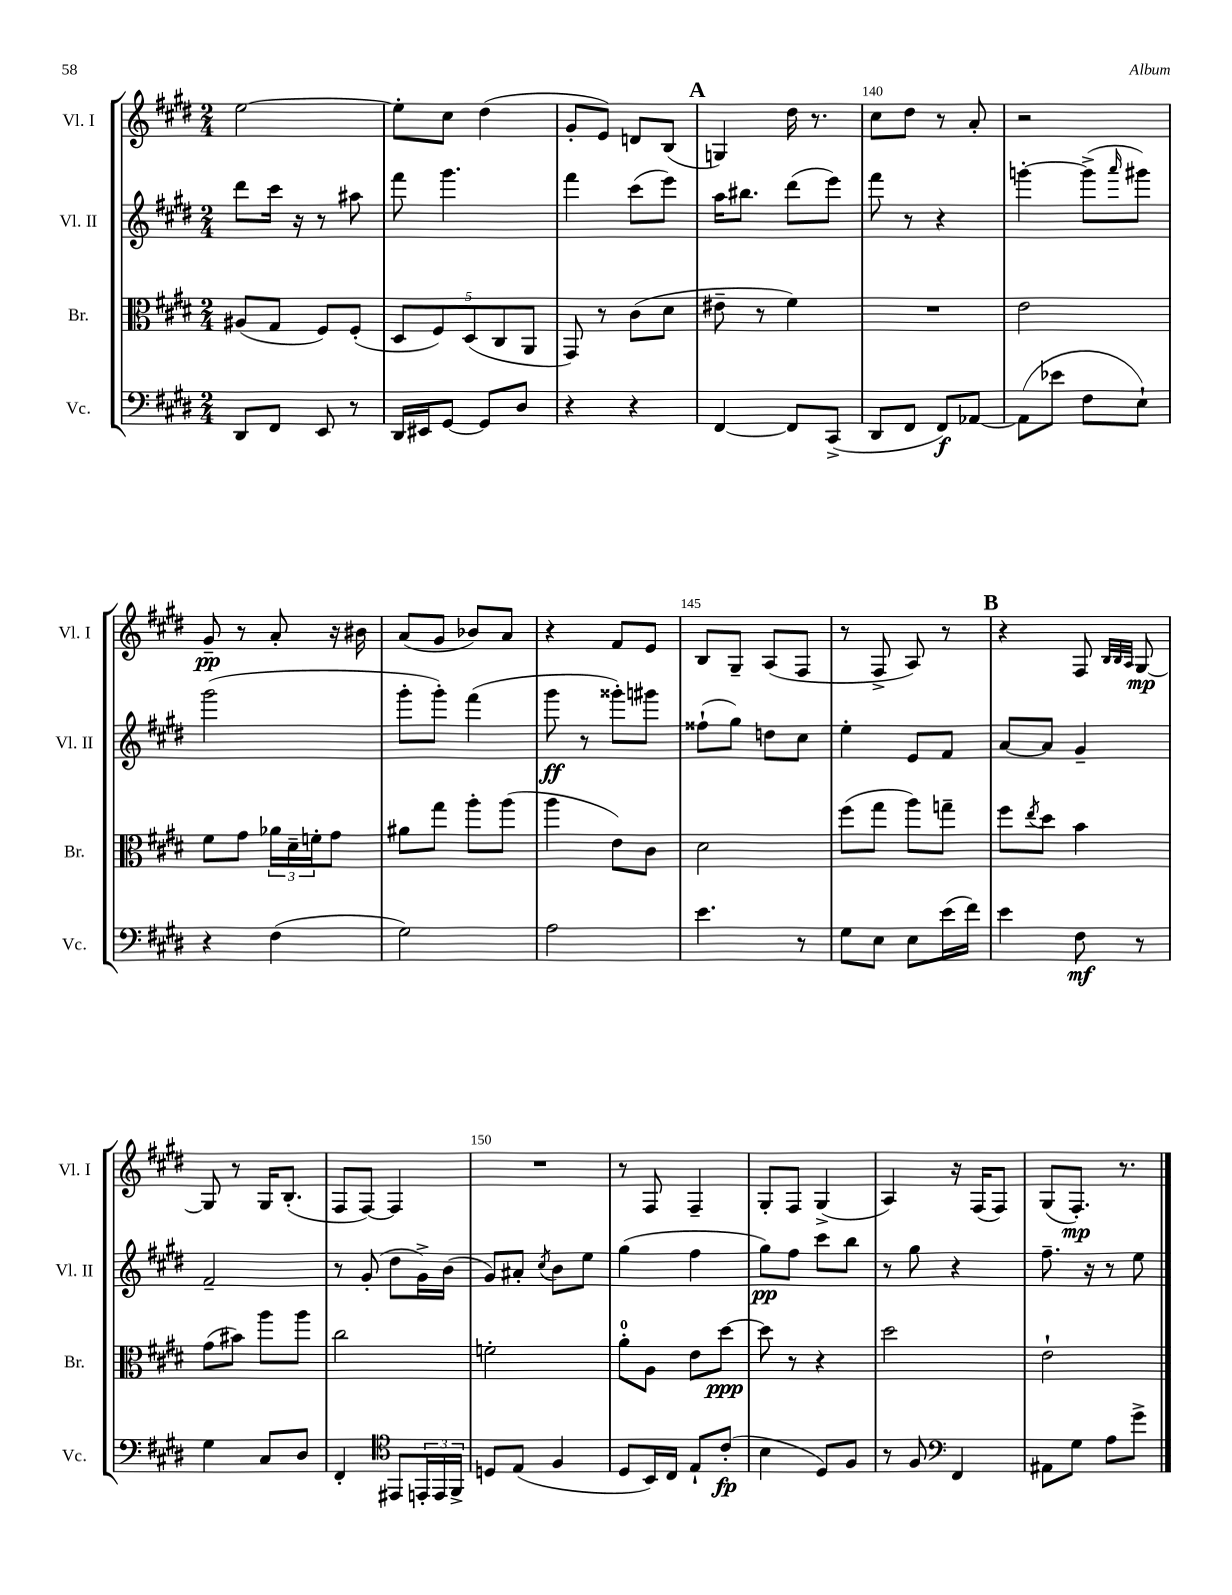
<<
\new StaffGroup <<
\new Staff = "s0" \with { instrumentName = "Vl. I" shortInstrumentName = "Vl. I" } {
    \clef treble \key e \major \numericTimeSignature \time 2/4
    e''2~ |
    e''8-. cis''8 dis''4( |
    gis'8-. e'8) d'8 b8( |
    \mark \markup { \bold "A" } g4) dis''16 r8. |
    cis''8 dis''8 r8 a'8-. |
    r2 |
    gis'8--\pp r8 a'8-. r16 bis'16 |
    a'8( gis'8 bes'8) a'8 |
    r4 fis'8 e'8 |
    b8 gis8-- a8( fis8 |
    r8 fis8-> a8) r8 |
    \mark \markup { \bold "B" } r4 fis8 \grace { b32 b32 a32 } gis8~\mp |
    gis8 r8 gis16 b8.-.( |
    fis8 fis8~) fis4 |
    R2 |
    r8 fis8 fis4-- |
    gis8-. fis8 gis4->( |
    a4) r16 fis16( fis8) |
    gis8( fis8.-.\mp) r8. \bar "|." |
}
\new Staff = "s1" \with { instrumentName = "Vl. II" shortInstrumentName = "Vl. II" } {
    \clef treble \key e \major \numericTimeSignature \time 2/4
    dis'''8 cis'''16 r16 r8 ais''8 |
    fis'''8 gis'''4. |
    fis'''4 cis'''8( e'''8) |
    \mark \markup { \bold "A" } a''16 bis''8. dis'''8( e'''8) |
    fis'''8 r8 r4 |
    g'''4~-. g'''8->( \grace { a'''16 } gis'''8) |
    gis'''2( |
    gis'''8-. gis'''8-.) fis'''4( |
    gis'''8\ff r8 gisis'''8-.) gis'''8 |
    fisis''8-!( gis''8) d''8 cis''8 |
    e''4-. e'8 fis'8 |
    \mark \markup { \bold "B" } a'8~ a'8 gis'4-- |
    fis'2-- |
    r8 gis'8-.( dis''8 gis'16->) b'16( |
    gis'8) ais'8-. \acciaccatura { cis''8 } b'8 e''8 |
    gis''4( fis''4 |
    gis''8\pp) fis''8 cis'''8 b''8 |
    r8 gis''8 r4 |
    fis''8.-- r16 r8 e''8 \bar "|." |
}
\new Staff = "s2" \with { instrumentName = "Br." shortInstrumentName = "Br." } {
    \clef alto \key e \major \numericTimeSignature \time 2/4
    ais8( gis8 fis8) fis8-.( |
    \tuplet 5/4 { dis8 fis8) dis8( cis8 a,8 } |
    gis,8) r8 cis'8( dis'8 |
    \mark \markup { \bold "A" } eis'8-- r8 fis'4) |
    R2 |
    e'2 |
    fis'8 gis'8 \tuplet 3/2 { aes'16 dis'16-- f'16-. } gis'8 |
    ais'8 gis''8 a''8-. a''8( |
    a''4 e'8) cis'8 |
    dis'2 |
    fis''8( gis''8 a''8) g''8-- |
    \mark \markup { \bold "B" } fis''8 \acciaccatura { e''8 } dis''8 b'4 |
    gis'8( bis'8) a''8 a''8 |
    cis''2 |
    f'2-. |
    a'8-0-. a8 e'8 dis''8~\ppp |
    dis''8 r8 r4 |
    dis''2 |
    e'2-! \bar "|." |
}
\new Staff = "s3" \with { instrumentName = "Vc." shortInstrumentName = "Vc." } {
    \clef bass \key e \major \numericTimeSignature \time 2/4
    dis,8 fis,8 e,8 r8 |
    dis,16 eis,16 gis,8~ gis,8 dis8 |
    r4 r4 |
    \mark \markup { \bold "A" } fis,4~ fis,8 cis,8->( |
    dis,8 fis,8 fis,8\f) aes,8~ |
    aes,8( ees'8 fis8 e8-!) |
    r4 fis4( |
    gis2) |
    a2 |
    e'4. r8 |
    gis8 e8 e8 e'16( fis'16) |
    \mark \markup { \bold "B" } e'4 fis8\mf r8 |
    gis4 cis8 dis8 |
    fis,4-. \clef tenor eis,8 \tuplet 3/2 { e,16-. e,16 fis,16-> } |
    d8 e8( fis4 |
    dis8 b,16) cis16 e8-! cis'8-.\fp( |
    b4 dis8) fis8 |
    r8 fis8 \clef bass fis,4 |
    ais,8 gis8 a8 gis'8-> \bar "|." |
}
>>
>>
\layout { \context { \Score currentBarNumber = #136 \override BarNumber.break-visibility = ##(#f #t #t) barNumberVisibility = #(every-nth-bar-number-visible 5) } }
